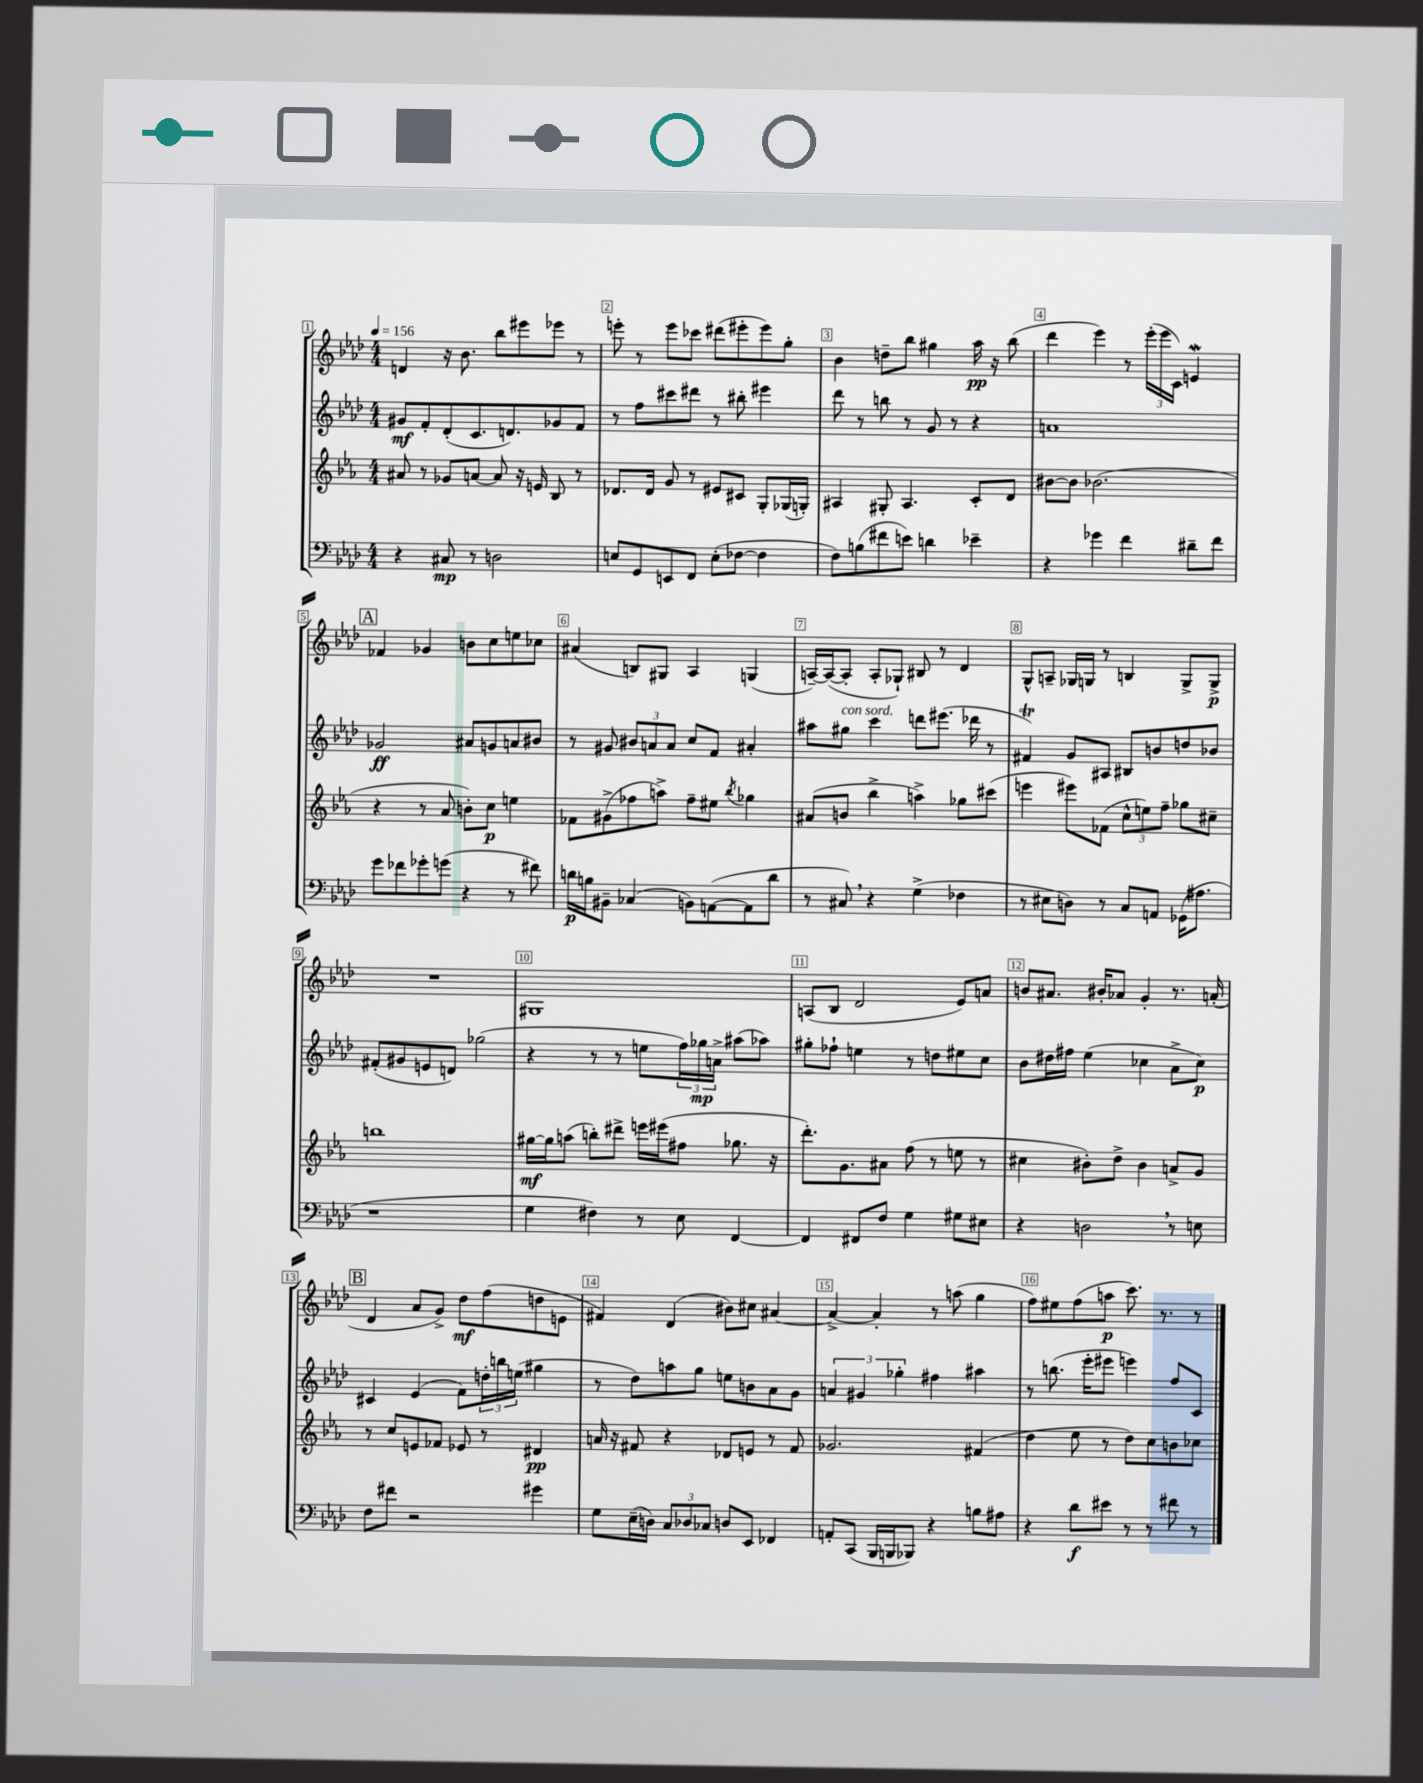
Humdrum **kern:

**kern	**kern	**kern	**kern
*staff4	*staff3	*staff2	*staff1
*clefF4	*clefG2	*clefG2	*clefG2
*k[b-e-a-d-]	*k[b-e-a-]	*k[b-e-a-d-]	*k[b-e-a-d-]
*M4/4	*M4/4	*M4/4	*M4/4
*MM156	*MM156	*MM156	*MM156
4r	8a#	8g#	4d
.	8r	8f'	.
8C#	8g-	(8d-'	16r
.	.	.	8.b-
8r	[8a	8.c	.
2D	8a]	.	8bb-
.	.	8.d)	.
.	16r	.	8eee#
.	16e	.	.
.	8B-	8g-	8eee-
.	8r	8f	8r
=	=	=	=
8E	8.d-	8r	8eee'
8GG	.	8ff	8r
.	16d-	.	.
8EE	8g	8ccc#	8eee
8FF	8r	8ddd#	8ccc-
(8E'	8e#	8r	(8ddd#
[8F-	8c#	8bb#'	8eee#'
4F-]	8G'	4eee#	8eee#)
.	(16G-	.	8gg'
.	16G')	.	.
=	=	=	=
8F)	4A#	8ddd-	4b-
(8B	.	8r	.
8f#	8G#'	8bb	8dd~
8e)	4.A#	8r	8bb-
4d	.	8g	4gg#
.	.	8r	.
4e-~	8c'	4r	16aa-
.	.	.	16r
.	8d	.	(8bb-
=	=	=	=
4r	[8b#	1a	4ddd-
.	8b#]	.	.
4g-	(2.b-	.	4eee-)
4f	.	.	8r
.	.	.	(24eee-'
.	.	.	24eee-
.	.	.	24c)
8d#~	.	.	4e
8f	.	.	.
=	=	=	=
8g	4r	2g-	4f-
8f-	.	.	.
8g-'	8r	.	4g-
(8g	8a-	.	.
4r	8b')	8a#	8b
.	8cc	8g	8cc
8r	4ee	8a	8ee
8f#)	.	8b#	8cc-
=	=	=	=
16d	8f-	8r	(4a#
16B	.	.	.
8BB#~	(8g#^	8g#	.
(4C-	8ff-	12b#	8B)
.	.	12a	.
.	8aa^)	.	8G#
.	.	12a	.
8BB)	8ff-~	8cc	4A-
([8AA	8ee#	8f	.
.	8qbb-	.	.
8AA]	4gg-	4a#'	(4G
8d	.	.	.
=	=	=	=
8r	(8a#	8aa#	[16A~)
.	.	.	(16A_
8C#)	8b	8gg#	8A']
4r	4bb-^	4ccc	8A'
.	.	.	8G-`)
(4G^	4aa^)	8ddd	8B#
.	.	(8.eee#	8r
4F-	8gg-	.	4d-
.	.	16ddd-	.
.	(8ccc#	8r	.
=	=	=	=
8r	4eee	4f#)	8G^^
8E#	.	.	8A~
8D)	8eee#)	8g	16G-
.	.	.	16G
8r	(8f-	8A#	8r
8C	12cc^^	8B#	4B
.	12ee)	.	.
8AA	.	8b	.
.	12ff~	.	.
(16GG-	8gg-	8dd	8G^
8.A#	.	.	.
.	8cc#~	8b-	8G^
=	=	=	=
1r	1bb	(8f#'	1r
.	.	8g#	.
.	.	8e	.
.	.	8d)	.
.	.	(2gg-	.
=	=	=	=
4G	[16gg#	4r	1G#
.	16gg#]	.	.
.	(8aa	.	.
4F#)	8bb')	8r	.
.	8ddd#^	8r	.
8r	16eee	8ee	.
.	(16eee#	.	.
8E-	8ff#	24ff)	.
.	.	24gg-	.
.	.	24a^	.
[4FF	8.gg-	(8aa#	.
.	.	8aa-)	.
.	16r	.	.
=	=	=	=
4FF]	8.ddd')	8gg#'	(8A
.	.	8ff-`	8B-
.	8.g	.	.
8FF#	.	4ee	2d-
8F	8a#	.	.
4G	(8ff	8r	.
.	8r	8dd	.
8G#	8ee	8ee#	8e-)
8E#	8r	8cc	8a
=	=	=	=
4r	4cc#	8b-	8b
.	.	16dd#	8.a#
.	.	16ff#	.
2D	8b#')	(4ee-	.
.	.	.	16b#'
.	8dd^	.	8a-
.	4b#	4cc-	4g'
8r	8a^	8a-^	8.r
8E	8g	8cc-)	.
.	.	.	(16a'
=	=	=	=
8F	8r	4c#	4d-
8f#	8cc	.	.
2r	8e	(4e-	8a-
.	8f-	.	8g^)
.	8e-	8f)	8dd-
.	8r	24dd'	(8ff
.	.	24bb	.
.	.	(24ee	.
4g#	4d#	4gg#	8dd
.	.	.	8e
=	=	=	=
8G	16a	8r	4f#)
.	16r	.	.
(16E-~	8f#	8dd-)	.
16D)	.	.	.
12C	4r	8aa	(4d-
12D-	.	.	.
.	.	8gg	.
12C-	.	.	.
8D	8d-	8ee	8b#)
8EE-	8e	8b	8cc#
4FF-	8r	8a-	[4a#
.	8f#	8g	.
=	=	=	=
8AA'	2.g-	6a	4a#^_
(8CC	.	.	.
.	.	6g#	.
16BBB-	.	.	4a#']
16BBB	.	.	.
.	.	6gg-'	.
8BBB-)	.	.	.
4r	.	4ff#	8r
.	.	.	(8aa
8B	(4f#	4aa#	4gg
8A#	.	.	.
=	=	=	=
4r	4dd	8r	8ff)
.	.	(8.bb	8ee#
8d-	8ee-	.	(8ff
.	.	16eee-'	.
8e#	8r	8eee#	8aa
8r	8dd)	4eee)	8.ccc)
8r	8cc	.	.
.	.	.	8.r
8f#	8b	8ff	.
8r	8cc-	8c	8r
==	==	==	==
*-	*-	*-	*-
